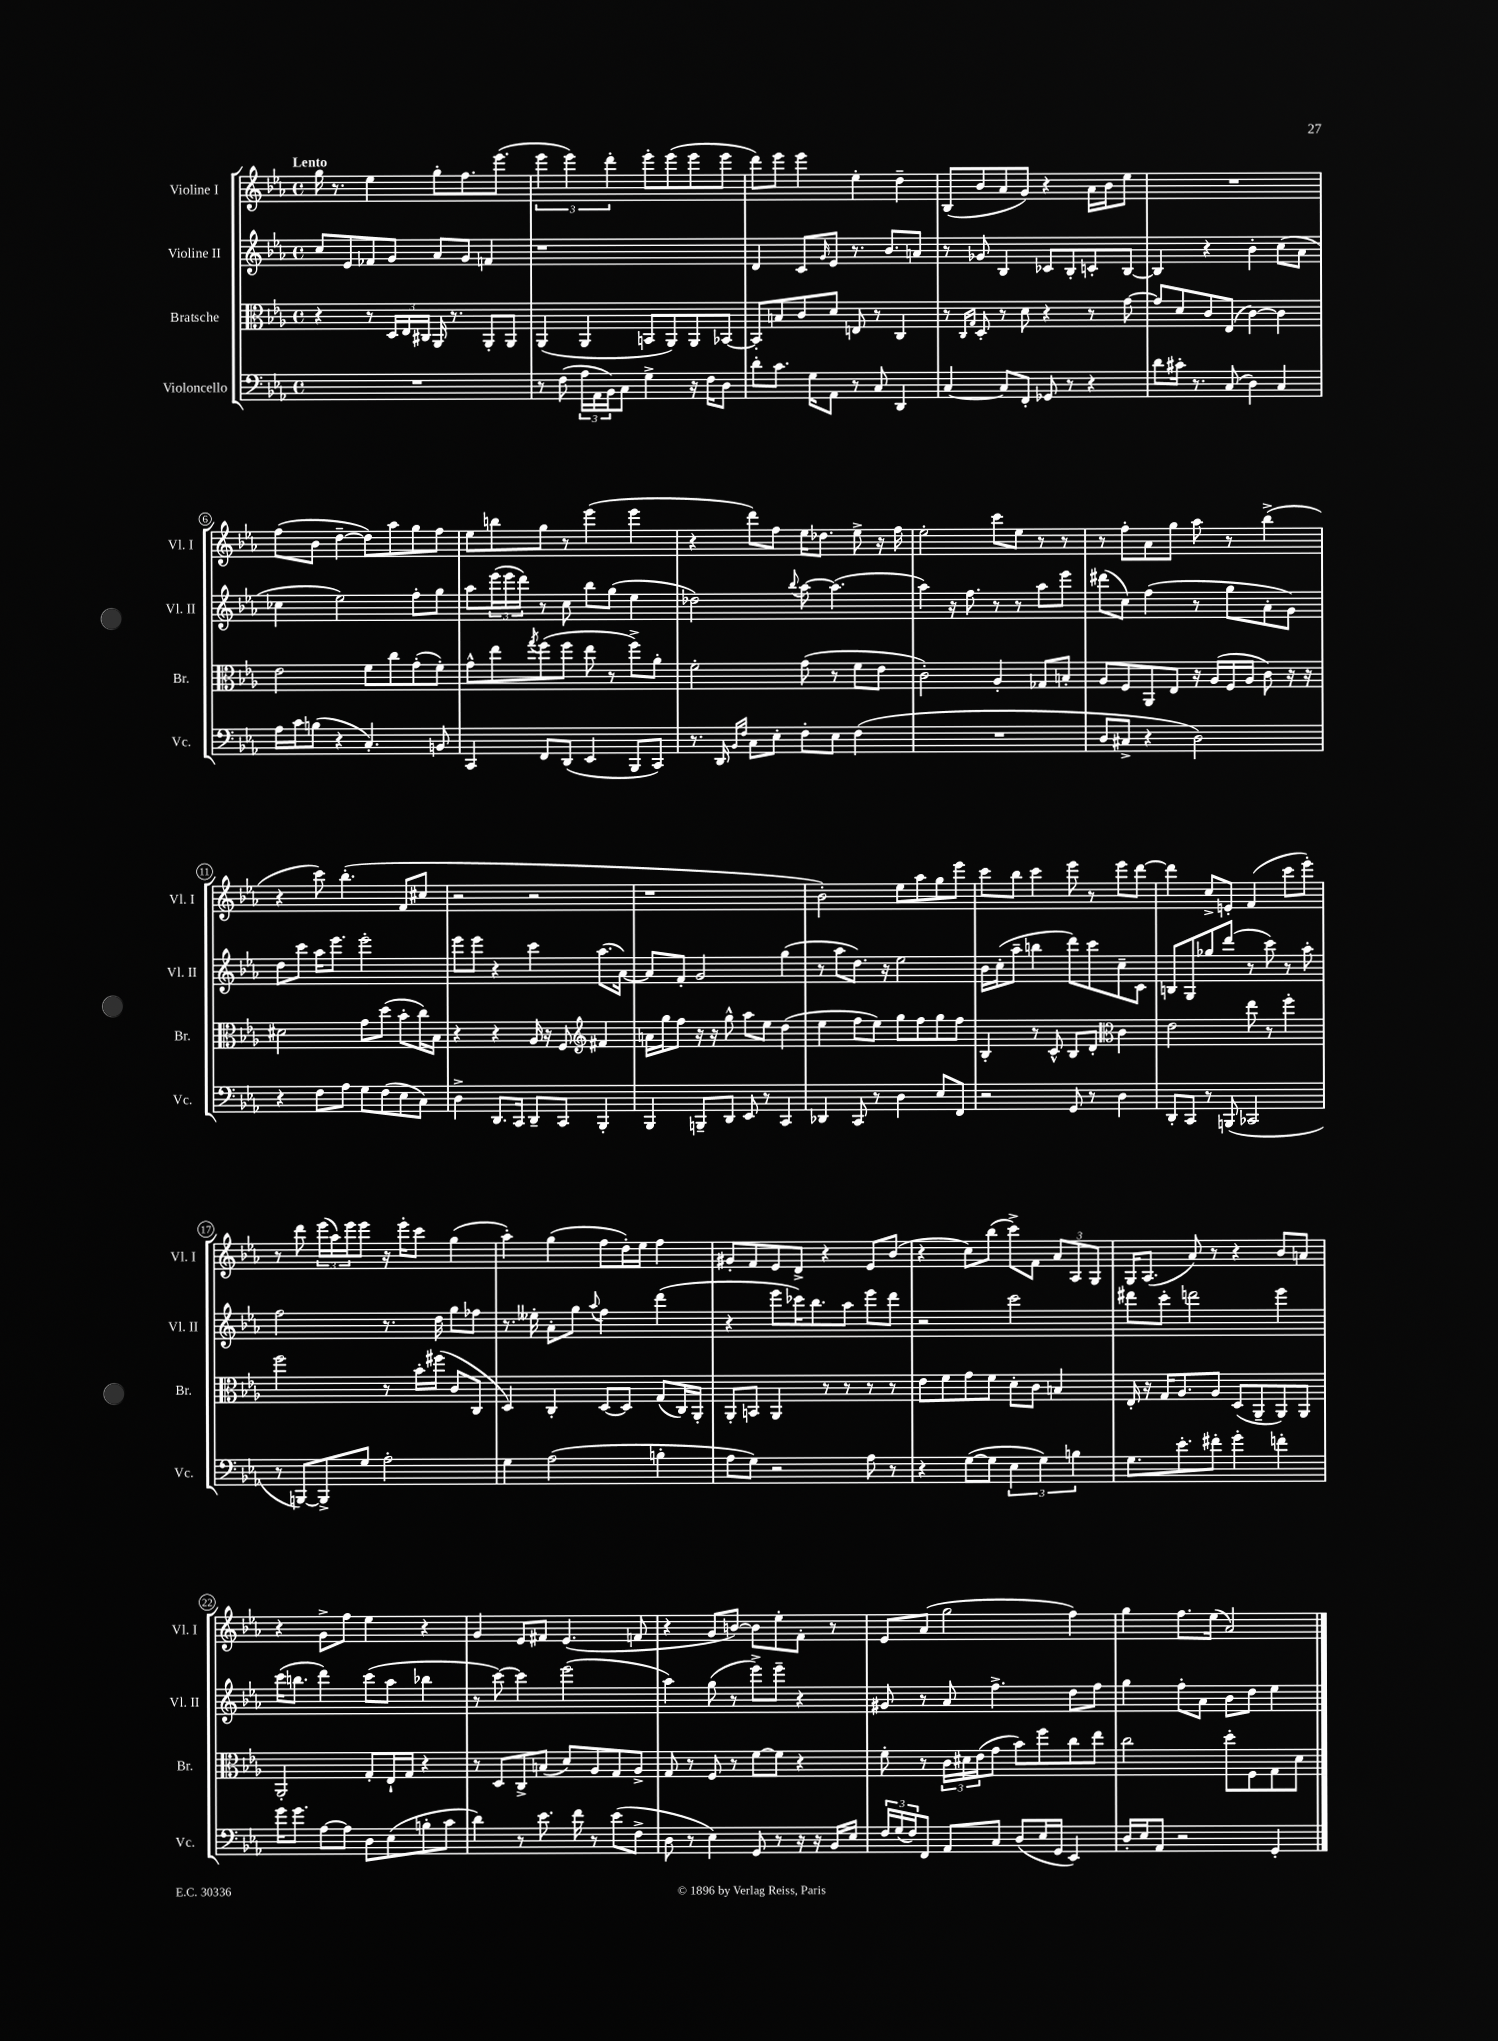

**kern	**kern	**kern	**kern
*staff4	*staff3	*staff2	*staff1
*clefF4	*clefC3	*clefG2	*clefG2
*k[b-e-a-]	*k[b-e-a-]	*k[b-e-a-]	*k[b-e-a-]
*M4/4	*M4/4	*M4/4	*M4/4
*met(c)	*met(c)	*met(c)	*met(c)
1r	4r	8cc	16gg
.	.	.	8.r
.	.	8e-	.
.	8r	8f-	4ee-
.	24D	8g	.
.	24E-	.	.
.	24C#	.	.
.	16AA-	8a-	8gg'
.	8.r	.	.
.	.	8g	8.ff
.	8AA-'	4f	.
.	.	.	(8.eee-
.	8AA-	.	.
=	=	=	=
8r	(4AA-	1r	6eee-
(8F	.	.	.
.	.	.	6eee-)
24A-	4AA-	.	.
24AA-	.	.	.
24BB-)	.	.	6ddd'
8C	.	.	.
4G^	8BB	.	8eee-'
.	8AA-)	.	(8eee-
16r	8AA-	.	8eee-
16F	.	.	.
8D	[8BB-	.	8eee-
=	=	=	=
8d'	8BB-']	4d	8ddd)
8.c	8B	.	8eee-
.	8c	8c	4eee-
16G	.	.	.
.	.	16qqg	.
8AA-	8d	8e-	.
8r	8E	8.r	4ee-'
8C	8r	.	.
.	.	8.b-	.
4DD	4C	.	4dd~
.	.	8a	.
=	=	=	=
[4C	8r	8r	(8B-
.	16qqC	.	.
.	16qqG	.	.
.	8D'	8g-	8b-
8C]	8r	4B-	8a-
8FF'	8d	.	8g)
8GG-	4r	8c-	4r
8r	.	8B-'	.
4r	8r	8c'	16a-
.	.	.	16b-
.	[8g	[8B-	8ee-
=	=	=	=
8d	8g]	4B-]	1r
16c#'	8d	.	.
8.r	.	.	.
.	8c	4r	.
(8C	(8E-	.	.
4D)	[4c)	4b-'	.
4C	4c]	(8cc	.
.	.	8a-	.
=	=	=	=
16A-	2e-	4cc-	(8ff
16c	.	.	.
(8B	.	.	8b-
4r	.	2ee-)	[4dd~
4.C')	8f	.	8dd])
.	8cc	.	8aa-
.	(8g'	8ff'	8gg
8BB	8f')	8gg	8ff
=	=	=	=
4CC	8g^^	8aa-	8ee-
.	8ee-	(24eee-	8bb
.	.	24eee-	.
.	.	24ddd)	.
.	8qgg	.	.
8FF	(8ff	8r	8gg
(8DD	8ff	8cc	8r
4EE-	8ee-	8bb-	(4eee-
.	8r	(8gg	.
8BBB-	8ff^)	4ee-	4eee-
8CC)	8a-'	.	.
=	=	=	=
8.r	2f'	2dd-)	4r
16DD	.	.	.
16qqBB-	.	.	.
16qqF	.	.	.
8C	.	.	8ddd)
8E-'	.	.	8ff
.	.	8qqbb-	.
8F'	(8g	[8aa-	16ee-
.	.	.	8.dd-
8E-	8r	(4.aa-]	.
(4F	8f	.	8ee-^
.	8e-	.	16r
.	.	.	16ff
=	=	=	=
1r	2c')	4aa-)	2ee-'
.	.	16r	.
.	.	8.ff	.
.	4A-'	8r	8ccc
.	.	8r	8ee-
.	8G-	8aa-	8r
.	8B'	8eee-	8r
=	=	=	=
8D	8A-	(8ddd#	8r
8C#^	8F	8cc)	8ff'
4r	8AA-	(4ff	8a-
.	8E-	.	8gg
2D)	16r	8r	8aa-
.	(16A-	.	.
.	16F	8gg	8r
.	16A-	.	.
.	8c)	8a-'	(4bb-^
.	16r	8g)	.
.	16r	.	.
=	=	=	=
4r	2d#	8dd	4r
.	.	8ccc	.
8F	.	16aa-	8ccc)
.	.	8.eee-	.
8A-	.	.	(4.bb-'
8G	8g	2eee-'	.
(8F	(8dd	.	.
8E-	8b-'	.	8f
8C)	16cc)	.	8cc#
.	16B-	.	.
=	=	=	=
4D^	4r	8eee-	2r
.	.	8eee-	.
8.DD	4r	4r	.
16CC	.	.	.
8DD~	16A-	4ccc	2r
.	16r	.	.
8CC	8F	.	.
*	*clefG2	*	*
4BBB-'	4f#	(8.aa-	.
.	.	[16a-)	.
=	=	=	=
4BBB-	16a	8a-]	1r
.	16gg	.	.
.	8ff	8f'	.
8BBB~	16r	2g	.
.	16r	.	.
8DD	8gg^^	.	.
8EE-	8aa-	.	.
8r	8ee-	.	.
4CC	(4dd	(4gg	.
=	=	=	=
4DD-	4ee-	8r	2b-')
.	.	8aa-	.
8CC	8ff	8.dd)	.
8r	8ee-)	.	.
.	.	16r	.
4D	8gg	2ee-	8ee-
.	8ff	.	8aa-
8E-	8gg	.	8gg
8FF	8ff	.	8eee-
=	=	=	=
2r	4B-'	16b-	8ccc
.	.	(16cc'	.
.	.	8aa-~	8bb-
.	8r	4bb	4ccc
.	8c^^	.	.
8GG	8B-	8ddd)	8eee-
8r	8d'	8ccc	8r
*	*clefC3	*	*
4D	4c	8cc~	8eee-
.	.	8c	[8ddd
=	=	=	=
8DD'	2e-	8B	4ddd]
8CC	.	8G	.
8r	.	8gg-	8cc^
(8BBB	.	(8ddd	8e'
2CC-	8ee-	8r	(4f
.	8r	8ccc)	.
.	4ff'	8r	8ccc
.	.	8aa-'	8eee-')
=	=	=	=
8r	2ff	2ff	8r
[8BBB)	.	.	8ddd
8BBB^]	.	.	(24eee-
.	.	.	24aa-)
.	.	.	24eee-
8G	.	.	8eee-
2A-'	8r	8.r	16r
.	.	.	16eee-'
.	16b-'	.	8ccc
.	(16ff#	16dd	.
.	8c	8gg	(4gg
.	8C	8ff-	.
=	=	=	=
4G	4D)	8.r	4aa-')
.	.	16ee--'	.
(2A-	4C'	8a-'	(4gg
.	.	8gg	.
.	.	8qqaa-	.
.	[8D	4ff	8ff
.	8D]	.	16dd')
.	.	.	16ee-
4B'	(8G	(4ddd	4ff
.	16C)	.	.
.	16AA-'	.	.
=	=	=	=
8A-	8AA-'	4r	8g#'
8G)	8BB	.	8f
2r	4AA-	8eee-	8e-
.	.	16ccc-)	8d^
.	.	8.bb-	.
.	8r	.	4r
.	8r	8aa-	.
8A-	8r	8eee-	8e-
8r	8r	8ddd	(8b-
=	=	=	=
4r	8e-	2r	4r
.	8f	.	.
([8G	8g	.	8cc)
8G]	8f	.	(8bb-
6E-	8d'	2ccc	8ccc^)
.	8c	.	8f
6G)	.	.	.
.	4B	.	12a-
6B	.	.	12A-
.	.	.	12G
=	=	=	=
8.G	16E-'	8ddd#	16G
.	16r	.	(8.A-
.	16G	8ccc'	.
8.e-'	8.A-	.	.
.	.	2ddd	8a-)
8f#'	8A-	.	8r
4g'	(8D	.	4r
.	8AA-~	.	.
4f'	8AA-)	4eee-	8b-
.	8AA-	.	8a
=	=	=	=
16g	2AA-'	(16ccc	4r
8.g	.	8.bb	.
[8A-	.	4ddd)	8g^
8A-]	.	.	8ff
8D	8G'	(8ccc	4ee-
(8E-	16E-`	8aa-	.
.	16G	.	.
8B'	4r	4bb-	4r
8c	.	.	.
=	=	=	=
4d)	8r	8r	4g
.	8D	[8ccc)	.
8r	8C^	4ccc]	8e-
8.e-	(8B	.	8f#
.	8d)	(2eee-	(4.e-
16f	.	.	.
8r	8A-	.	.
(8e-	8G	.	.
8F^	8A-^	.	8f
=	=	=	=
8D	8G	4aa-)	4r
8r	8r	.	.
4E-)	8F	(8gg	8g
.	8r	8r	[8b)
8GG	[8f	8eee-^)	8b]
8r	8f]	8eee-~	8ee-'
16r	4r	4r	8f'
16r	.	.	.
16BB-	.	.	8r
16E-	.	.	.
=	=	=	=
24F	8f'	8g#	8e-
(24G	.	.	.
24F)	.	.	.
8FF	8r	8r	(8a-
8AA-	24c	8a-	2gg
.	24d#	.	.
.	(24e-	.	.
8C	8g	4.ff^	.
(8D	8b-)	.	.
16E-	8ff	.	.
16GG	.	.	.
4EE-)	8cc	8dd	4ff)
.	8ee-	8ff	.
=	=	=	=
16D'	2cc	4gg	4gg
16E-	.	.	.
8AA-	.	.	.
2r	.	8ff'	8.ff
.	.	8a-	.
.	.	.	(16ee-
.	8dd'	8b-	2a-)
.	8F	8dd	.
4GG'	8G	4ee-	.
.	8d	.	.
==	==	==	==
*-	*-	*-	*-
